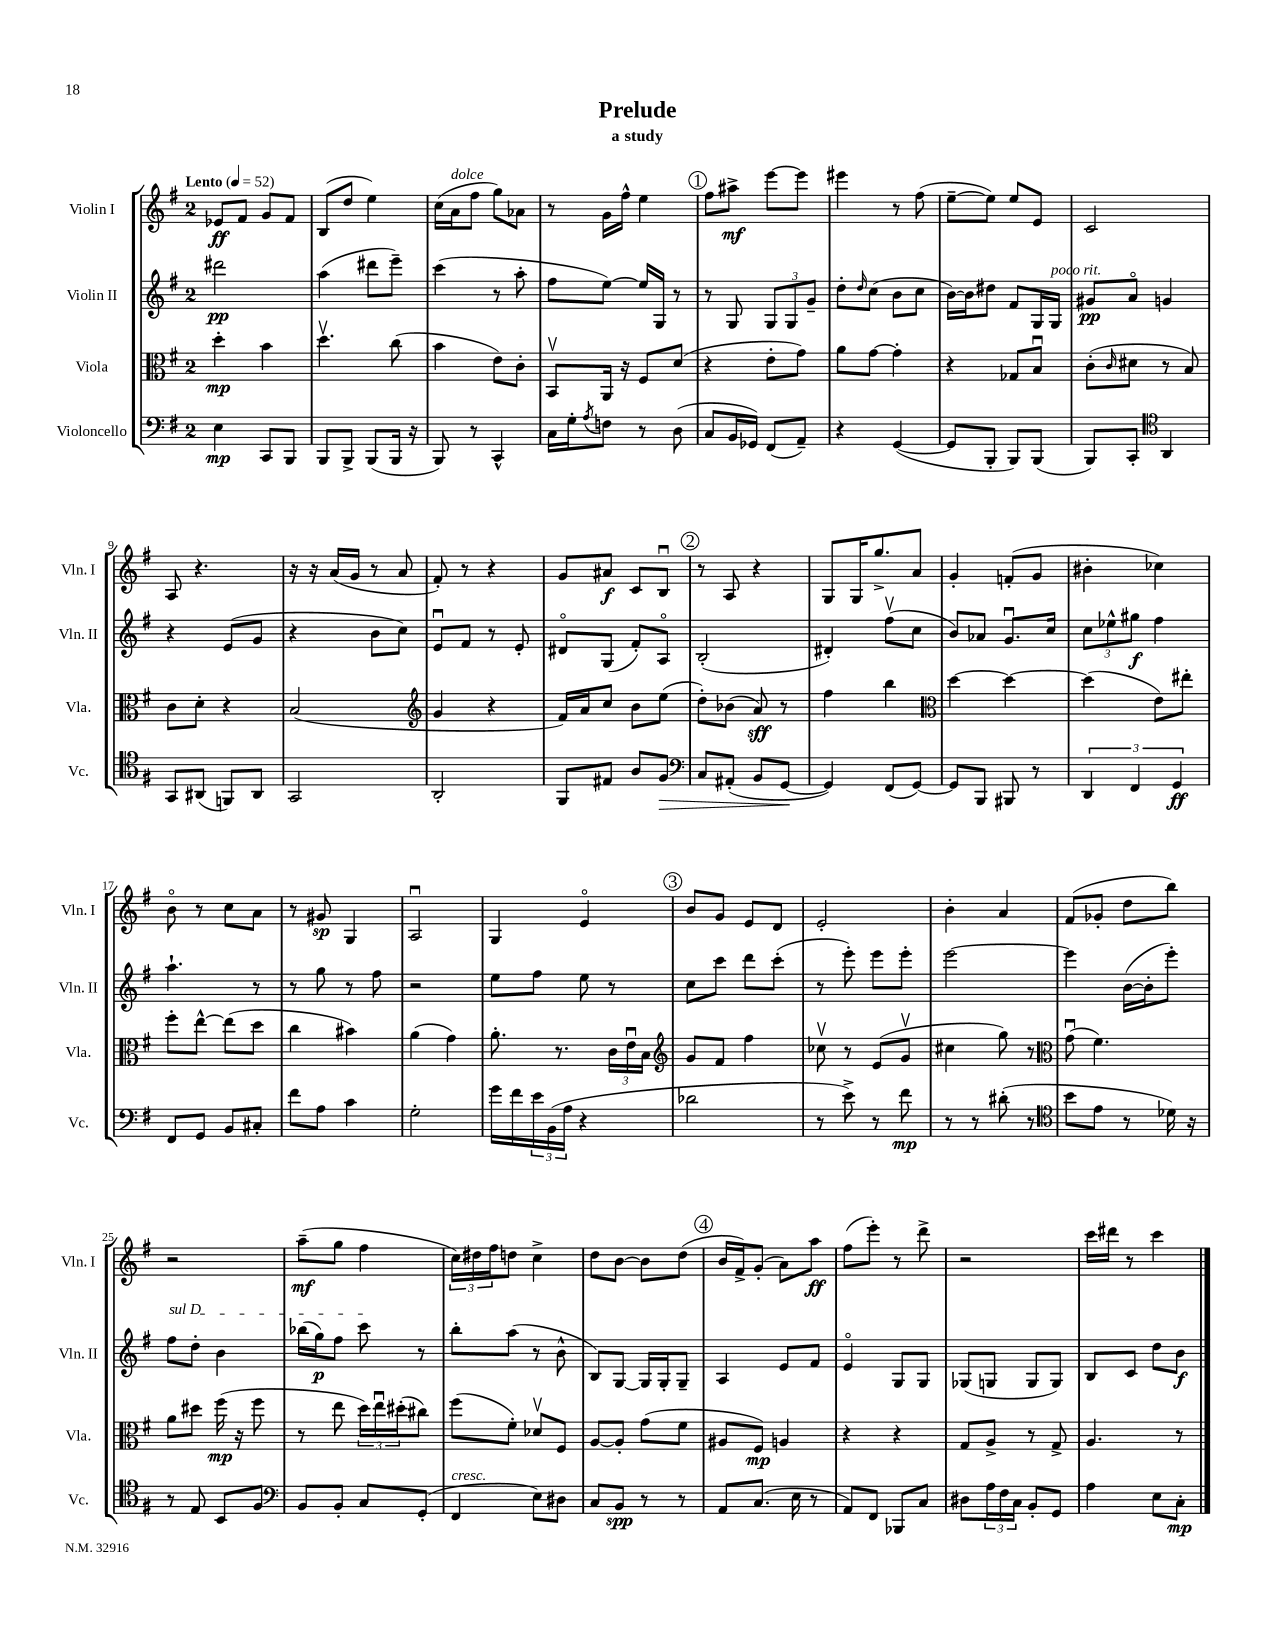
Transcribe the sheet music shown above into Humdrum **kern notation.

**kern	**dynam	**kern	**dynam	**kern	**dynam	**kern	**dynam
*part4	*part4	*part3	*part3	*part2	*part2	*part1	*part1
*staff4	*staff4	*staff3	*staff3	*staff2	*staff2	*staff1	*staff1
*I"Violoncello	*	*I"Viola	*	*I"Violin II	*	*I"Violin I	*
*I'Vc.	*	*I'Vla.	*	*I'Vln. II	*	*I'Vln. I	*
*clefF4	*	*clefC3	*	*clefG2	*	*clefG2	*
*k[f#]	*	*k[f#]	*	*k[f#]	*	*k[f#]	*
*M2/4	*	*M2/4	*	*M2/4	*	*M2/4	*
*MM52	*	*MM52	*	*MM52	*	*MM52	*
=1	=1	=1	=1	=1	=1	=1	=1
!	!	!	!	!	!	!LO:TX:a:B:t=Lento	!
4E\	mp	4dd'\	mp	2ddd#X\	pp	8e-X/L	ff
.	.	.	.	.	.	8f#/J	.
8CC/L	.	4b\	.	.	.	8g/L	.
8BBB/J	.	.	.	.	.	8f#/J	.
=2	=2	=2	=2	=2	=2	=2	=2
8BBB/L	.	4.ddv\	.	(4aa\	.	(8B/L	.
8BBB^/J	.	.	.	.	.	8dd/J	.
(8BBB/L	.	.	.	8ddd#X\L	.	4ee\)	.
16BBB/Jk	.	(8cc\	.	8eee~\J)	.	.	.
16r	.	.	.	.	.	.	.
=3	=3	=3	=3	=3	=3	=3	=3
8BBB/)	.	4b\	.	(4ccc\	.	(16cc\LL	.
!	!	!	!	!	!	!LO:TX:a:i:t=dolce	!
.	.	.	.	.	.	16a\J	.
8r	.	.	.	.	.	8ff#\J	.
4CC^^/	.	8e\L)	.	8r	.	8gg\L)	.
.	.	8c'\J	.	8aa'\	.	8a-X\J	.
=4	=4	=4	=4	=4	=4	=4	=4
16C\LL	.	8BBv/L	.	8ff#\L	.	8r	.
16G'\J	.	.	.	.	.	.	.
8qA/	.	.	.	.	.	.	.
8Fn\J	.	16AA/Jk	.	[8ee\J)	.	16g\LL	.
.	.	16r	.	.	.	16ff#^^\JJ	.
8r	.	8F#/L	.	16ee/LL]	.	4ee\	.
.	.	.	.	16G/JJ	.	.	.
(8D\	.	(8d/J	.	8r	.	.	.
!!LO:REH:place=s1:t=1
=5	=5	=5	=5	=5	=5	=5	=5
8C/L	.	4r	.	8r	.	8ff#\L	.
16BB/L	.	.	.	8G/	.	8aa#X^\J	mf
16GG-X/JJ)	.	.	.	.	.	.	.
(8FF#/L	.	8e'\L	.	12G/L	.	[8eee\L	.
.	.	.	.	12G/	.	.	.
8AA~/J)	.	8g\J)	.	.	.	8eee\J]	.
.	.	.	.	12g~/J	.	.	.
=6	=6	=6	=6	=6	=6	=6	=6
4r	.	8a\L	.	8dd'\L	.	4eee#X\	.
.	.	.	.	16qqdd/	.	.	.
.	.	[8g\J	.	(8cc\J	.	.	.
([4GG/	.	4g'\]	.	8b\L	.	8r	.
.	.	.	.	8cc\J	.	(8ff#\	.
=7	=7	=7	=7	=7	=7	=7	=7
8GG/L]	.	4r	.	[16b\LL)	.	[8ee~\L	.
.	.	.	.	16b\J]	.	.	.
8BBB'/J	.	.	.	8dd#X\J	.	8ee\J])	.
8BBB/L)	.	8G-X/L	.	8f#/L	.	8ee/L	.
(8BBB/J	.	8Bu/J	.	16G/L	.	8e/J	.
!	!	!	!	!LO:TX:a:i:t=poco rit.	!	!	!
.	.	.	.	16G/JJ	.	.	.
=8	=8	=8	=8	=8	=8	=8	=8
8BBB/L)	.	(8c'\L	.	8g#X/L	pp	2c/	.
.	.	16qqc/	.	.	.	.	.
8CC'/J	.	8d#X\J	.	8a/J	.	.	.
*clefC4	*	*	*	*	*	*	*
4AA/	.	8r	.	4gn/	.	.	.
.	.	8B/)	.	.	.	.	.
!!LO:LB:g=z
=9	=9	=9	=9	=9	=9	=9	=9
8GG/L	.	8c\L	.	4r	.	8A/	.
(8AA#X/J	.	8d'\J	.	.	.	4.r	.
8FFn/L)	.	4r	.	(8e/L	.	.	.
8AA#/J	.	.	.	8g/J	.	.	.
=10	=10	=10	=10	=10	=10	=10	=10
2GG/	.	(2B/	.	4r	.	16r	.
.	.	.	.	.	.	16r	.
.	.	.	.	.	.	(16a/LL	.
.	.	.	.	.	.	16g/JJ	.
.	.	.	.	8b\L	.	8r	.
.	.	.	.	8cc\J)	.	8a/	.
=11	=11	=11	=11	=11	=11	=11	=11
*	*	*clefG2	*	*	*	*	*
2AA'/	.	4g/	.	8eu/L	.	8f#'/)	.
.	.	.	.	8f#/J	.	8r	.
.	.	4r	.	8r	.	4r	.
.	.	.	.	8e'/	.	.	.
=12	=12	=12	=12	=12	=12	=12	=12
8FF#/L	.	16f#/LL)	.	8d#X/L	.	8g/L	.
.	.	16a/J	.	.	.	.	.
8E#X/J	.	8cc/J	.	(8G/J	.	8a#X/J	f
8A/L	.	8b\L	.	8f#'/L)	.	8c/L	.
!	!LO:HP:b	!	!	!	!	!	!
8F#/J	>	(8ee\J	.	8A/J	.	8Bu/J	.
!!LO:REH:place=s1:t=2
=13	=13	=13	=13	=13	=13	=13	=13
*clefF4	*	*	*	*	*	*	*
8C/L	.	8dd'\L)	.	(2B'/	.	8r	.
(8AA#X'/J	.	(8b-X\J	.	.	.	8A/	.
8BB/L	.	8a/)	sff	.	.	4r	.
[8GG/J	.	8r	.	.	.	.	.
.	]	.	.	.	.	.	.
=14	=14	=14	=14	=14	=14	=14	=14
4GG/])	.	4ff#\	.	4d#X'/)	.	8G/L	.
.	.	.	.	.	.	16G/K	.
.	.	.	.	.	.	8.gg^/	.
(8FF#/L	.	4bb\	.	(8ff#v\L	.	.	.
[8GG/J)	.	.	.	8cc\J	.	8a/J	.
=15	=15	=15	=15	=15	=15	=15	=15
*	*	*clefC3	*	*	*	*	*
8GG/L]	.	[4dd\	.	8b/L)	.	4g'/	.
8BBB/J	.	.	.	8a-X/J	.	.	.
8BBB#X/	.	4dd\_	.	8.gu/L	.	(8fn'/L	.
8r	.	.	.	.	.	8g/J	.
.	.	.	.	16cc/Jk	.	.	.
=16	=16	=16	=16	=16	=16	=16	=16
6DD/	.	(4dd\]	.	12cc\L	.	4b#X'\	.
.	.	.	.	12ee-X^^\	.	.	.
6FF#/	.	.	.	12gg#X\J	f	.	.
.	.	8e\L)	.	4ff#\	.	4cc-X\)	.
6GG/	ff	.	.	.	.	.	.
.	.	8ee#X'\J	.	.	.	.	.
!!LO:LB:g=z
=17	=17	=17	=17	=17	=17	=17	=17
8FF#/L	.	8ff#'\L	.	4.aa`\	.	8b\	.
8GG/J	.	[8ee^^\J	.	.	.	8r	.
8BB/L	.	(8ee\L]	.	.	.	8cc\L	.
8C#X'/J	.	8dd\J	.	8r	.	8a\J	.
=18	=18	=18	=18	=18	=18	=18	=18
8f#\L	.	4cc\	.	8r	.	8r	.
8A\J	.	.	.	8gg\	.	8g#X/	sp
4c\	.	4b#X\)	.	8r	.	4G/	.
.	.	.	.	8ff#\	.	.	.
=19	=19	=19	=19	=19	=19	=19	=19
2G'\	.	(4a\	.	2r	.	2Au/	.
.	.	4g\)	.	.	.	.	.
=20	=20	=20	=20	=20	=20	=20	=20
16g\LL	.	8.a'\	.	8ee\L	.	4G/	.
16f#\	.	.	.	.	.	.	.
24e\	.	.	.	8ff#\J	.	.	.
(24BB\	.	.	.	.	.	.	.
.	.	8.r	.	.	.	.	.
24A\JJ	.	.	.	.	.	.	.
4r	.	.	.	8ee\	.	4e/	.
.	.	24c\LL	.	8r	.	.	.
.	.	24eu\	.	.	.	.	.
.	.	24B\JJ	.	.	.	.	.
!!LO:REH:place=s1:t=3
=21	=21	=21	=21	=21	=21	=21	=21
*	*	*clefG2	*	*	*	*	*
2d-X\	.	8g/L	.	8cc\L	.	8b/L	.
.	.	8f#/J	.	8ccc\J	.	8g/J	.
.	.	4ff#\	.	8ddd\L	.	8e/L	.
.	.	.	.	(8ccc'\J	.	8d/J	.
=22	=22	=22	=22	=22	=22	=22	=22
8r	.	8cc-Xv\	.	8r	.	2e'/	.
8e^\)	.	8r	.	8eee'\)	.	.	.
8r	.	(8e/L	.	8eee\L	.	.	.
8f#\	mp	8gv/J	.	8eee'\J	.	.	.
=23	=23	=23	=23	=23	=23	=23	=23
8r	.	4cc#X\	.	[2eee\	.	4b'\	.
8r	.	.	.	.	.	.	.
(8d#X'\	.	8gg\)	.	.	.	4a/	.
8r	.	8r	.	.	.	.	.
=24	=24	=24	=24	=24	=24	=24	=24
*clefC4	*	*clefC3	*	*	*	*	*
8b\L	.	(8gu\	.	4eee\]	.	(8f#/L	.
8e\J	.	4.f#\)	.	.	.	8g-X'/J	.
8r	.	.	.	([16b\LL	.	8dd\L	.
.	.	.	.	16b'\J]	.	.	.
16d-X\)	.	.	.	8eee'\J)	.	8bb\J)	.
16r	.	.	.	.	.	.	.
!!LO:LB:g=z
=25	=25	=25	=25	=25	=25	=25	=25
!	!	!	!	!LO:TX:a:i:t=sul D	!	!	!
8r	.	8a\L	.	8ff#\L	.	2r	.
8E/	.	8dd#X\J	.	8dd'\J	.	.	.
8BB/L	.	(16ff#\	mp	4b\	.	.	.
.	.	16r	.	.	.	.	.
8F#/J	.	8ff#\	.	.	.	.	.
=26	=26	=26	=26	=26	=26	=26	=26
*clefF4	*	*	*	*	*	*	*
8BB/L	.	8r	.	(16bb-X\LL	.	(8aa~\L	mf
.	.	.	.	16gg\J)	p	.	.
8BB'/J	.	8ee\	.	8ff#\J	.	8gg\J	.
8C/L	.	24dd\LL)	.	8ccc\	.	4ff#\	.
.	.	24eeu\	.	.	.	.	.
.	.	(24dd#X'\J	.	.	.	.	.
(8GG'/J	.	8cc#X\J)	.	8r	.	.	.
=27	=27	=27	=27	=27	=27	=27	=27
!LO:TX:a:i:t=cresc.	!	!	!	!	!	!	!
4FF#/	.	(8ff#\L	.	8bb'\L	.	24cc\LL)	.
.	.	.	.	.	.	24dd#X\	.
.	.	.	.	.	.	24ff#\J	.
.	.	8f#'\J)	.	(8aa\J	.	8ddn\J	.
8E\L)	.	8d-Xv/L	.	8r	.	4cc^\	.
8D#X\J	.	8F#/J	.	8b^^\	.	.	.
=28	=28	=28	=28	=28	=28	=28	=28
8C/L	.	[8A/L	.	8B/L)	.	8dd\L	.
8BB/J	spp	8A'/J]	.	[8G/J	.	[8b\J	.
8r	.	(8g\L	.	16G/LL]	.	8b\L]	.
.	.	.	.	16G'/J	.	.	.
8r	.	8f#\J	.	8G~/J	.	(8dd\J	.
!!LO:REH:place=s1:t=4
=29	=29	=29	=29	=29	=29	=29	=29
8AA/L	.	8A#X/L	.	4A/	.	16b/LL	.
.	.	.	.	.	.	16f#^/J)	.
(8.C/J	.	8F#/J)	mp	.	.	(8g'/J	.
.	.	4An/	.	8e/L	.	8a\L)	.
16E\	.	.	.	.	.	.	.
8r	.	.	.	8f#/J	.	8aa\J	ff
=30	=30	=30	=30	=30	=30	=30	=30
8AA/L)	.	4r	.	4e/	.	(8ff#\L	.
8FF#/J	.	.	.	.	.	8eee'\J)	.
8BBB-X/L	.	4r	.	8G/L	.	8r	.
8C/J	.	.	.	8G/J	.	8ddd^\	.
=31	=31	=31	=31	=31	=31	=31	=31
8D#X\L	.	8G/L	.	(8G-X/L	.	2r	.
24A\L	.	8A^/J	.	8Gn/J	.	.	.
24F#\	.	.	.	.	.	.	.
24C\JJ	.	.	.	.	.	.	.
8BB'/L	.	8r	.	8G/L	.	.	.
8GG/J	.	8G^/	.	8G/J)	.	.	.
=32	=32	=32	=32	=32	=32	=32	=32
4A\	.	4.A/	.	8B/L	.	16ccc\LL	.
.	.	.	.	.	.	16ddd#X\JJ	.
.	.	.	.	8c/J	.	8r	.
8E\L	.	.	.	8dd\L	.	4ccc\	.
8C'\J	mp	8r	.	8b\J	f	.	.
==	==	==	==	==	==	==	==
*-	*-	*-	*-	*-	*-	*-	*-
